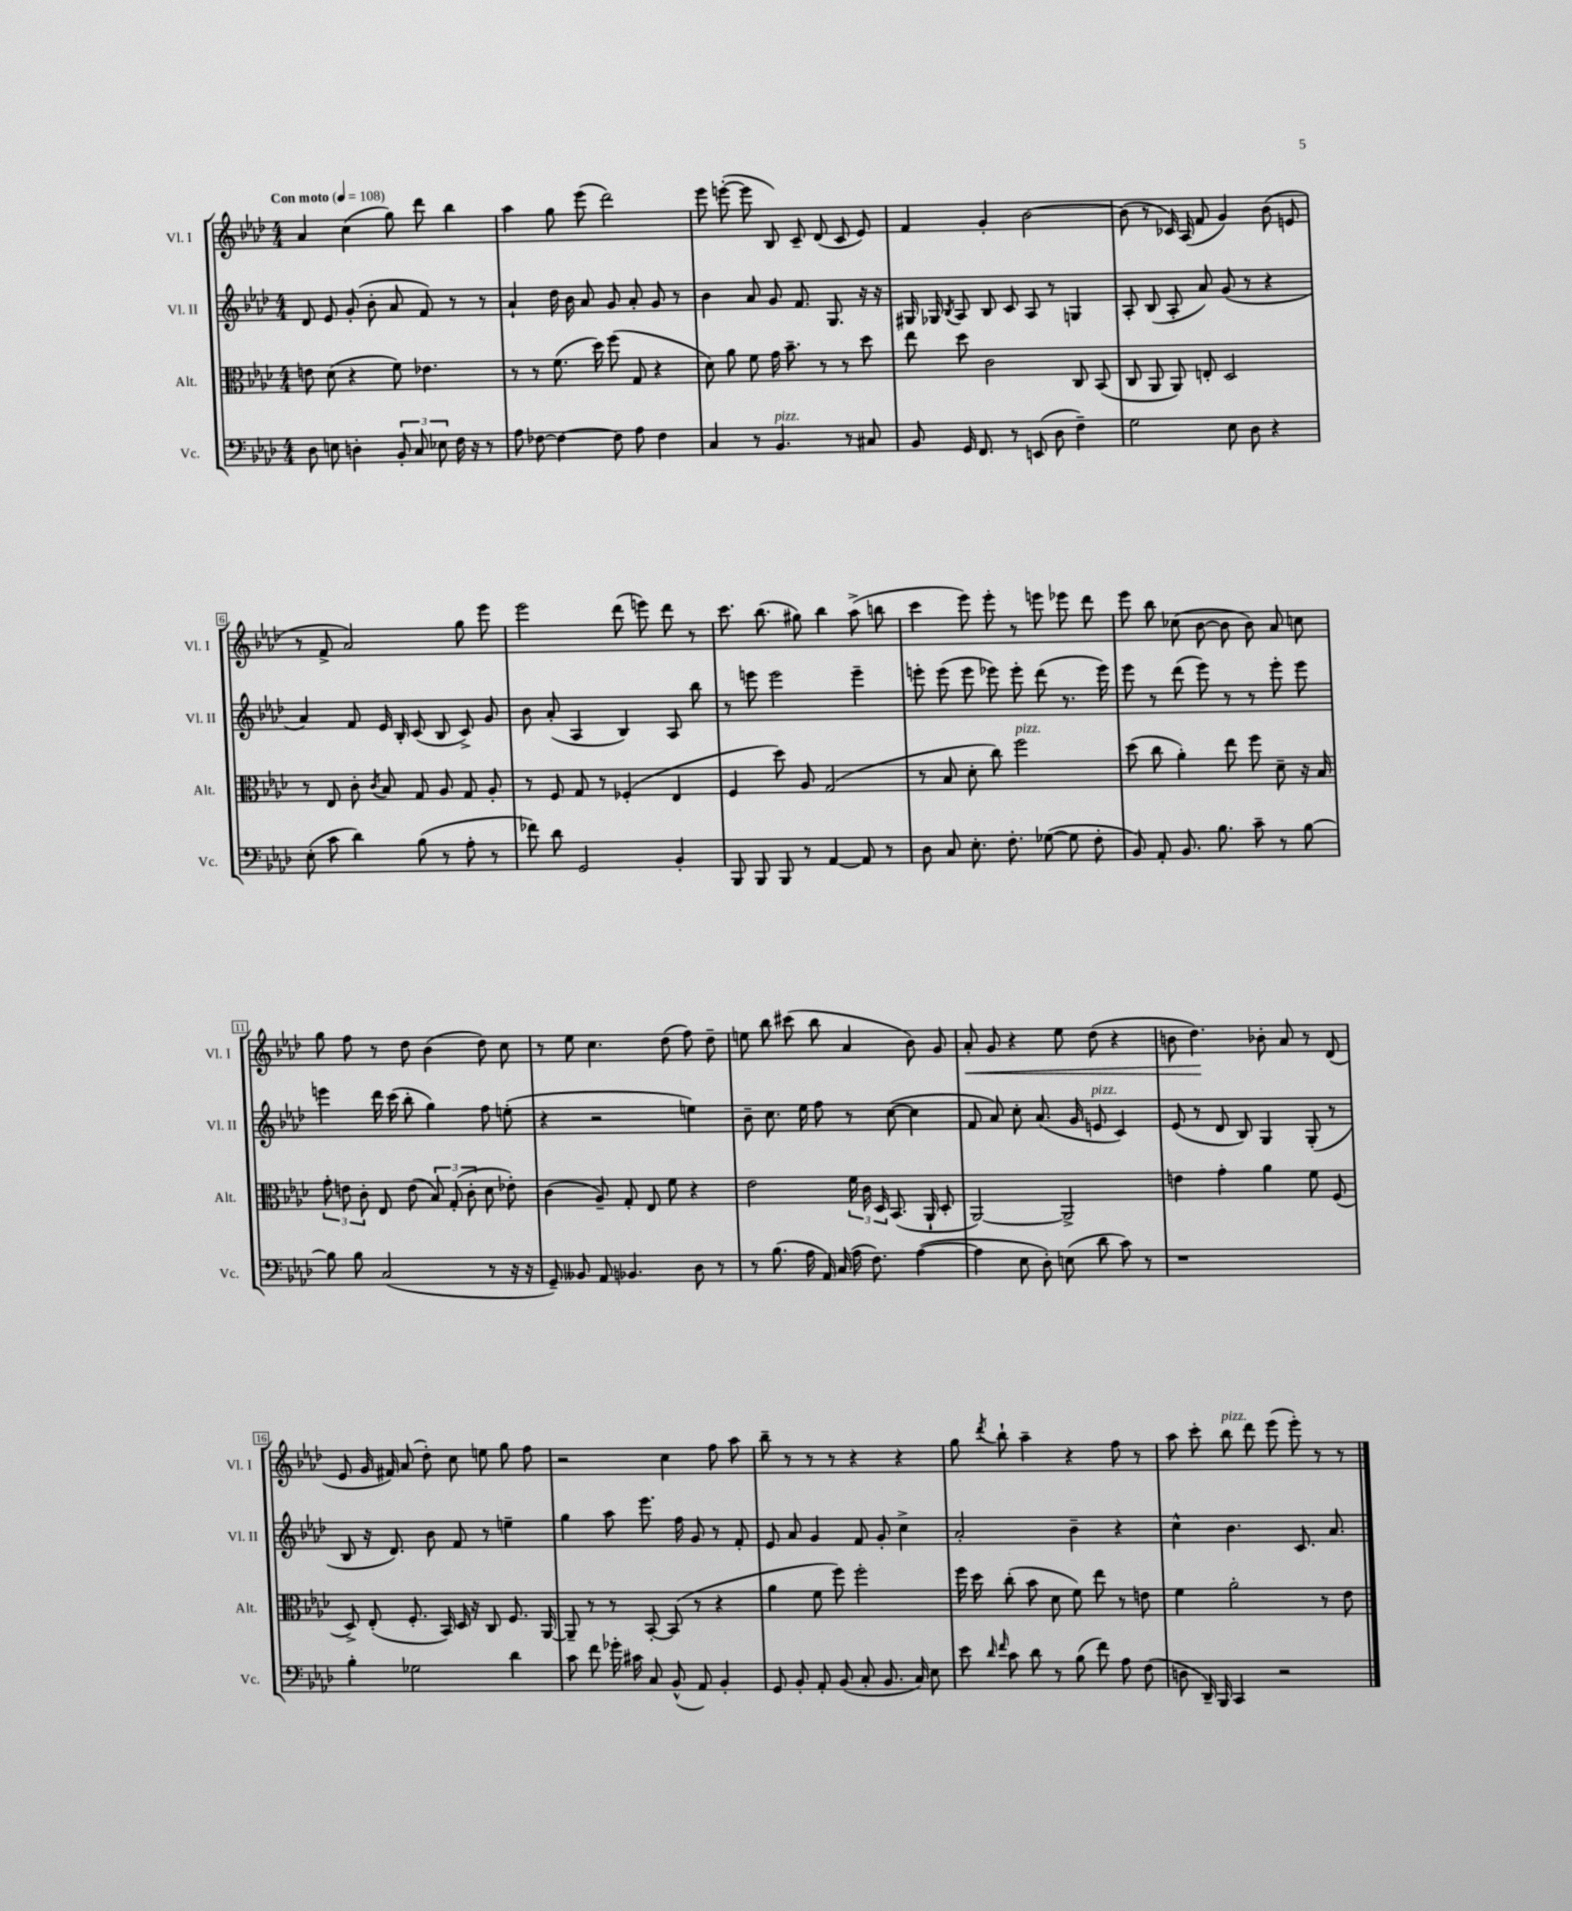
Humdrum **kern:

**kern	**kern	**kern	**kern
*staff4	*staff3	*staff2	*staff1
*clefF4	*clefC3	*clefG2	*clefG2
*k[b-e-a-d-]	*k[b-e-a-d-]	*k[b-e-a-d-]	*k[b-e-a-d-]
*M4/4	*M4/4	*M4/4	*M4/4
*MM108	*MM108	*MM108	*MM108
8D-\	8e\	8d-/	4a-/
8E\	(8d-\	8e-/	.
4D'\	4r	(8g'/	(4cc\
.	.	8b-'\	.
12BB-'/	8f\)	8a-/	8gg\)
12C/	.	.	.
.	4.e-\	8f/)	8ddd-\
12E-\	.	.	.
16F\	.	8r	4bb-\
16r	.	.	.
8r	.	8r	.
=	=	=	=
8A-\	8r	4a-`/	4aa-\
[8F-\	8r	.	.
4F-\_	(8.f\	16dd-\	8gg\
.	.	16b-\	.
.	.	8a-/	(8eee-\
.	16dd-\)	.	.
8F-\]	(8ff\	8g/	2ddd-\)
8A-\	8G/	8a-'/	.
4F-\	4r	8g/	.
.	.	8r	.
=	=	=	=
4C/	8d-\)	4b-\	8eee-\
.	8a-\	.	([8eee'\
8r	8f\	8a-/	8eee\]
4.BB-/	16g\	8g/	8B-/)
.	8.b-~\	.	.
.	.	8.f/	8c~/
.	8r	.	(8d-/
.	.	8.G/	.
8r	8r	.	8c/
8C#/	8dd-\	16r	8e-/)
.	.	16r	.
=	=	=	=
8BB-/	8ee-\	16G#/	4f/
.	.	16G-/	.
.	.	8qB-/	.
16GG/	8dd-\	8A-/	.
8.FF/	.	.	.
.	2c\	8B-/	4g'/
8r	.	8c/	.
(8EE/	.	8A-/	[2b-\
8D-\	.	8r	.
4F~\)	8C/	4G/	.
.	(8BB-/	.	.
=	=	=	=
2G\	8C/	8A-'/	(8b-\]
.	8AA-/	(8B-/	8r
.	8AA-/)	8A-'/	16c-/)
.	.	.	(16A-/
.	8E'/	8a-/)	8f/
8E-\	2D-/	(8g/	4g/)
8D-\	.	8r	.
4r	.	4r	(8b-\
.	.	.	8e/
=	=	=	=
(8E-'\	8r	4a-/)	8r
8c\	8E-/	.	8f^/
4d-\)	8c'\	8f/	2a-/)
.	8qc/	.	.
.	8B-/	16e-/	.
.	.	16B-'/	.
(8B-\	8G/	(8c/	.
8r	8A-/	8B-/	.
8A-'\	8G/	8c^/)	8gg\
8r	8A-'/	8g/	8eee-\
=	=	=	=
8f-\)	8r	8b-\	2eee-\
8d-\	8F/	(8a-'/	.
2GG/	8G/	4A-/	.
.	8r	.	.
.	(4F-'/	4B-/)	(8ddd-\
.	.	.	8eee\)
4BB-'/	4E-/	8A-/	8ddd-\
.	.	8bb-\	8r
=	=	=	=
8BBB-/	4F/	8r	8.ccc\
8BBB-/	.	8eee\	.
.	.	.	(8.bb-\
8BBB-/	8dd-\)	2eee\	.
8r	8A-/	.	8gg#\)
[4AA-/	(2G/	.	4bb-\
8AA-/]	.	4eee~\	(8aa-^\
8r	.	.	8bb\
=	=	=	=
8D-\	8r	8eee'\	4ccc\
8C/	8B-/	(8eee\	.
8.E-'\	8d-'\	8eee\	8eee-\)
.	8cc\)	8eee-\)	8eee-'\
8.F'\	.	.	.
.	2ff\	8eee-'\	8r
([8G-\	.	(8ddd-\	8eee\
8G-\]	.	8.r	8eee-\
8F'\	.	.	8ddd-\
.	.	16eee-\)	.
=	=	=	=
8BB-/)	(8dd-\	8eee-\	8eee-\
8AA-'/	8cc\	8r	8bb-\
8.BB-/	4a-'\)	(8ddd-\	(8cc-\
.	.	8eee-\)	[8b-\
8.B-\	.	.	.
.	8ee-\	8r	8b-\]
8c~\	8ff\	8r	8b-\)
8r	8d-~\	8eee-'\	8a-/
[8B-\	16r	8eee-\	8cc\
.	16B-/	.	.
=	=	=	=
8B-\]	12g'\	4eee\	8gg\
.	12e\	.	.
8B-\	.	.	8ff\
.	12c'\	.	.
(2C/	8E-/	16ddd-\	8r
.	.	(16ccc\	.
.	(8e\	8bb-'\	8dd-\
.	12B-/)	4gg\)	(4b-\
.	(12G'/	.	.
.	12c'\	.	.
8r	8d-\	8ff\	8dd-\)
16r	8e-'\)	(8ee'\	8cc\
16r	.	.	.
=	=	=	=
8GG~/)	(4c\	4r	8r
8BB--/	.	.	8ee-\
8AA-/	8A-~/)	2r	4.cc\
4.BB-/	8G'/	.	.
.	8E-/	.	.
.	8f\	.	(8dd-\
8D-\	4r	4ee\)	8ff\)
8r	.	.	8dd-~\
=	=	=	=
8r	2e-\	8b-~\	8ee\
(8.B-\	.	8.cc\	8bb-\
.	.	.	(8ccc#\
16A-\	.	16ee-\	.
16AA-/)	.	8ff\	8bb-\
(16C/	.	.	.
16A-\	24f\	8r	4a-/
.	24c\	.	.
8.F\)	.	.	.
.	24D-/	.	.
.	(8.BB-/	([8cc\	.
([4A-\	.	4cc\]	8b-\)
.	16AA-`/	.	.
.	8D-'/	.	8g/
=	=	=	=
4A-\]	[2AA-/)	8f/	8a-'/
.	.	8a-/)	8g/
8E-\	.	8cc'\	4r
8D-'\)	.	(8.a-/	.
(8E\	2AA-^/]	.	8ee-\
.	.	16g/	.
8d-\	.	8e/	(8dd-\
8c\)	.	4c/)	4r
8r	.	.	.
=	=	=	=
1r	4e\	(8e-/	8b\
.	.	8r	4.dd-\)
.	4g'\	8d-/	.
.	.	8B-/)	.
.	4a-\	4G/	8b-'\
.	.	.	8a-/
.	8f\	(8G'/	8r
.	(8F/	8r	(8d-/
=	=	=	=
4B-'\	8D-^/)	8B-/	8e-/
.	(8E-'/	16r	16g/
.	.	8.d-/)	16f#/)
2G-\	8.F'/	.	(8a-/
.	.	8b-\	8dd-'\)
.	16BB-/)	.	.
.	16D-/	8f/	8cc\
.	16r	.	.
.	8C/	8r	8ee\
4d-\	8.F/	4ee~\	8gg\
.	.	.	8ff\
.	[16AA-/	.	.
=	=	=	=
8c\	8AA-~/]	4gg\	2r
8f\	8r	.	.
16g-'\	8r	8aa-\	.
16c#\	.	.	.
8C/	[8BB-'/	8.eee-\	.
(8BB-^^/	(8BB-/]	.	4cc\
.	.	16ff\	.
8AA-/)	8r	8g/	.
4BB-'/	4r	8r	8ff\
.	.	8f'/	8aa-\
=	=	=	=
8GG/	4a-\	8e-/	8bb-~\
8BB-'/	.	8a-/	8r
8AA-'/	8f\	4g/	8r
(8BB-/	8ff\)	.	8r
8C'/	2ff'\	8f/	4r
8.BB-/	.	8g'/	.
.	.	4cc^\	4r
16C/)	.	.	.
8E-\	.	.	.
=	=	=	=
8e-\	16ff\	2a-'/	8gg\
.	16dd-\	.	.
16qqd-/	.	.	.
16qqf/	.	.	8qddd-/
8c\	(8cc'\	.	8bb-`\
8d-\	8b-\	.	4aa-~\
8r	8d-\	.	.
(8B-\	8f\)	4b-~\	4r
8f\)	8ee-\	.	.
8A-\	8r	4r	8ff\
(8F\	8e\	.	8r
=	=	=	=
8D\	4f\	4cc^^\	8aa-\
16DD-~/)	.	.	8ccc'\
16BBB-/	.	.	.
4CC/	2a-'\	4.b-\	8bb-\
.	.	.	8ddd-\
2r	.	.	(8eee-\
.	.	8.c/	8eee-'\)
.	8r	.	8r
.	.	8.a-/	.
.	8e-\	.	8r
==	==	==	==
*-	*-	*-	*-
